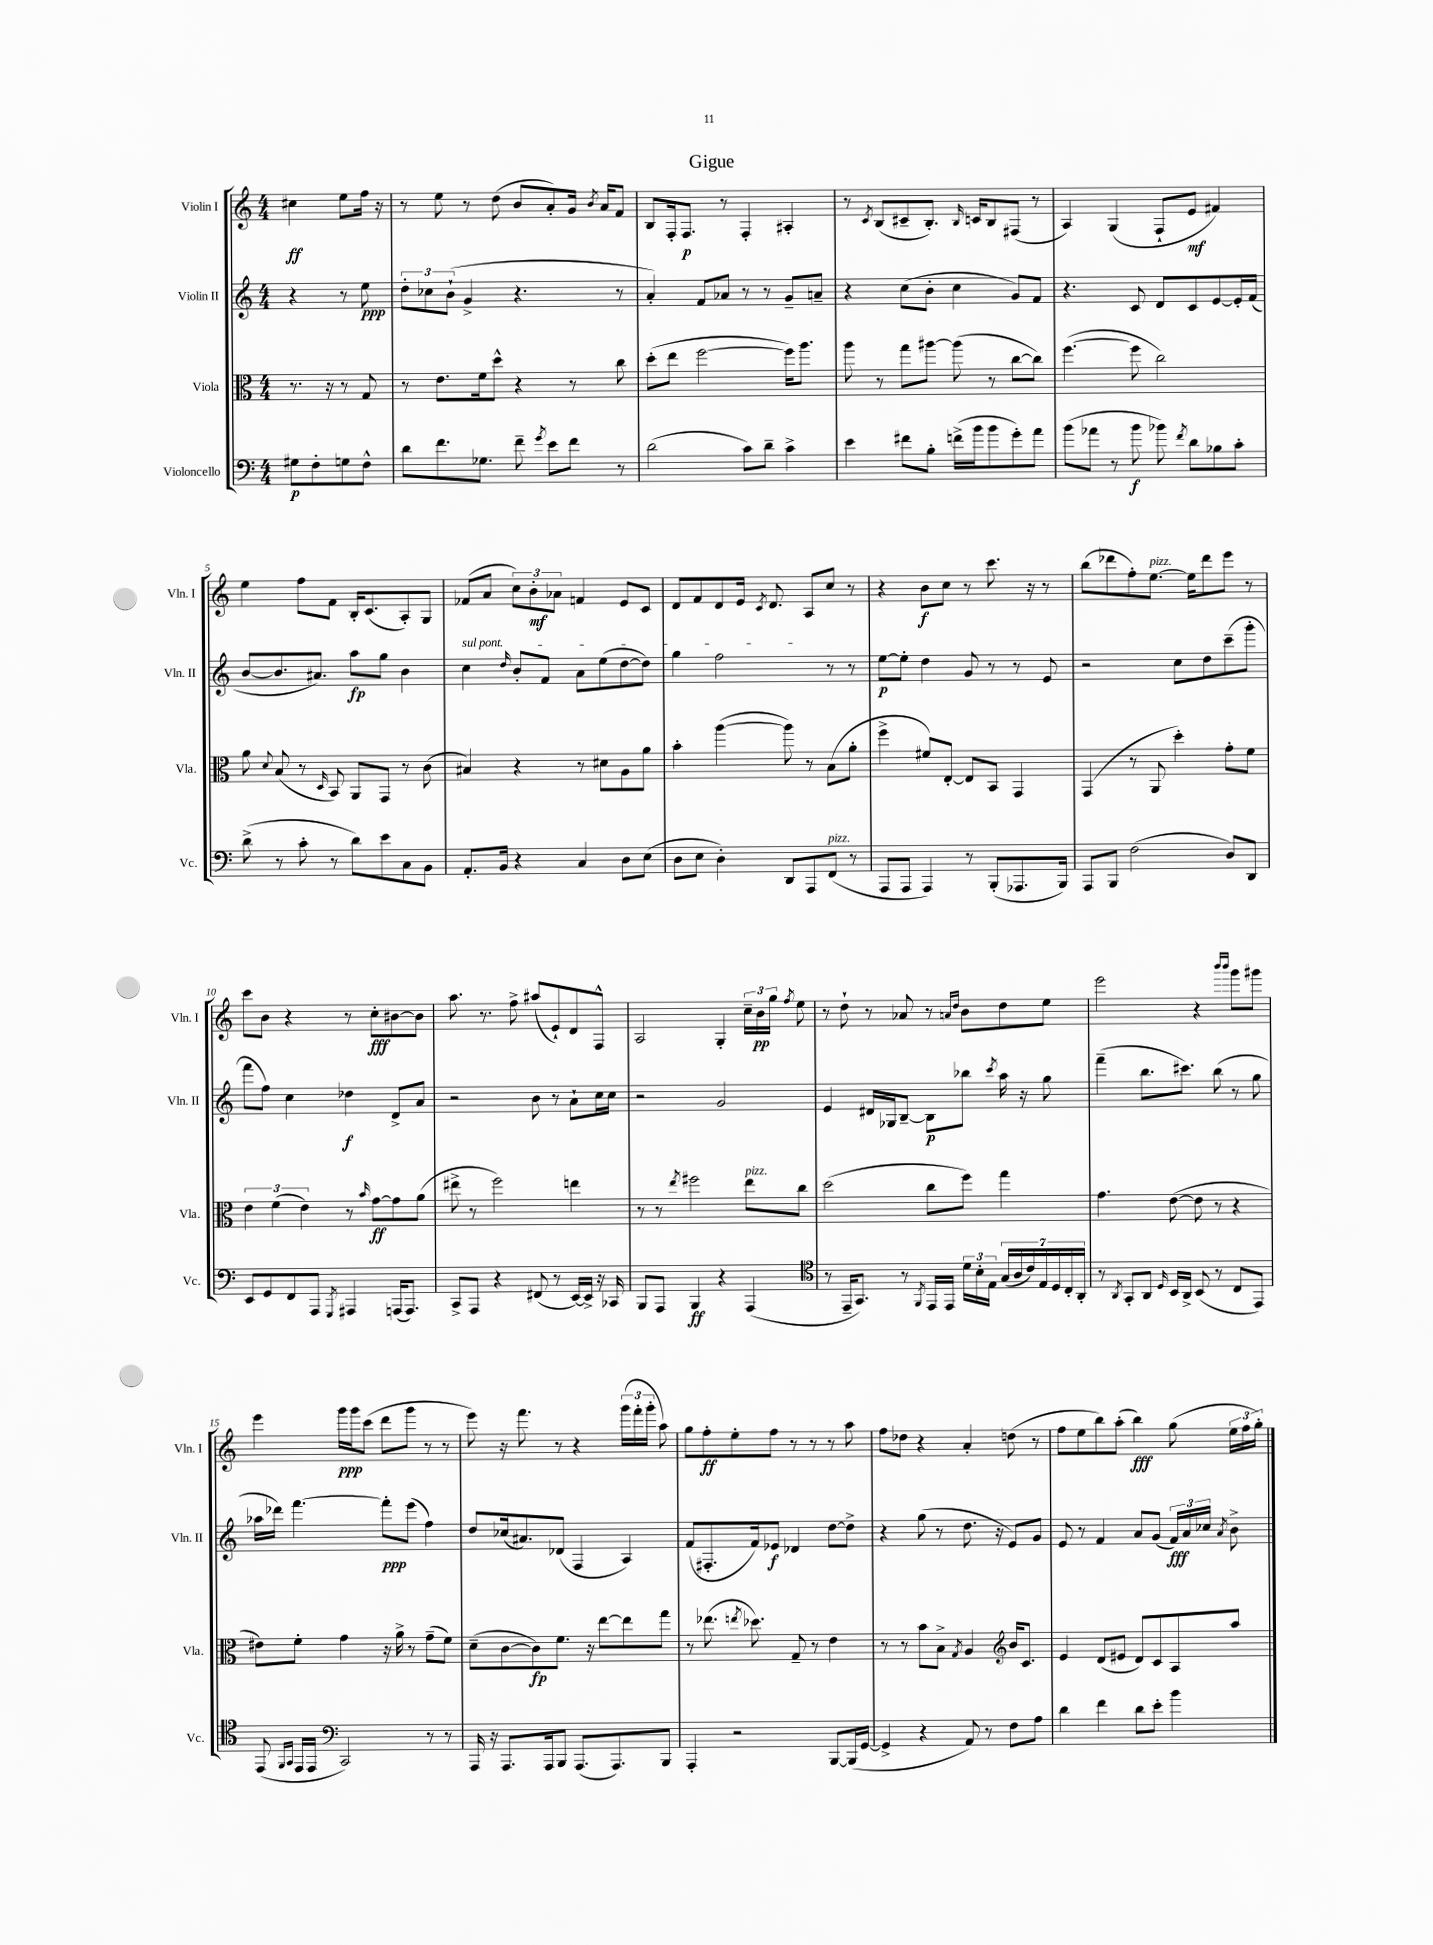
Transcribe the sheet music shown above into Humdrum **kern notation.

**kern	**kern	**kern	**kern
*staff4	*staff3	*staff2	*staff1
*clefF4	*clefC3	*clefG2	*clefG2
*k[]	*k[]	*k[]	*k[]
*M4/4	*M4/4	*M4/4	*M4/4
8G#\L	8.r	4r	4cc#\
8F'\	.	.	.
.	16r	.	.
8G\	8r	8r	8ee\L
8F^^\J	8G/	8ee\	16ff\Jk
.	.	.	16r
=	=	=	=
8d\L	8r	12dd'\L	8r
.	.	12cc-\	.
8.f\	8.e\L	.	8ee\
.	.	(12b`\J	.
.	.	4g^/	8r
8.G-\J	16f\k	.	.
.	8dd^^\J	.	(8dd\
8f~\	4r	4.r	8b/L
8qg/	.	.	.
8e\L	.	.	8a'/)
8f\J	8r	.	16g/Jk
.	.	.	8qb/
.	.	.	16a/LK
8r	8cc\	8r	8f/J
=	=	=	=
(2d\	(8dd'\L	4a'/)	8B/L
.	8ee\J	.	16F'/k
.	.	.	8.F/J
.	[2ff\	8f/L	.
.	.	8a-/J	8r
8c\L)	.	8r	4F'/
8d~\J	.	8r	.
4c^\	16ff\]LK)	8g~/L	4A#'/
.	8.aa\J	.	.
.	.	8a~/J	.
=	=	=	=
4e\	8aa\	4r	8r
.	.	.	8qc/
.	8r	.	(8B/L
8f#\L	8gg\L	(8cc\L	8c#~/
8B'\J	[8aa#\J	8b'\J	8.B'/J)
(16f^\LL	(8aa#\]	4cc\	.
.	.	.	16qqB/
16b\J	.	.	16c/LK
8b\	8r	.	8B/
8g'\)	[8cc\L	8g/L)	(8F#/J
8a\J	8cc\]J)	8f/J	8r
=	=	=	=
(8b\L	([4.ff\	4.r	4A/)
8a-\J	.	.	.
8r	.	.	(4G/
8b\	8ff\]	8c/	.
8b-\)	2cc\)	8d/L	8F`/L
8qf/	.	.	.
8d\L	.	8c/	8e/J
8B-\	.	[8e/	4f#/)
8c'\J	.	16e'/]L	.
.	.	(16f/JJ	.
=	=	=	=
(8d^\	8a\	[8b/L	4ee\
.	8qqd/	.	.
8r	(8B/	8.b/]	.
8c'\	8r	.	8ff\L
.	.	8.a#/J)	.
.	16qqD/	.	.
8r	8BB/)	.	8f\J
8d\L)	8AA/L	8aa\L	16B'/LK
.	.	.	(8.c/
8e\	8GG/J	8gg\J	.
8C\	8r	4b\	8A'/)
8BB\J	(8c\	.	8G/J
=	=	=	=
8.AA'/L	4B#/)	4cc\	(8f-/L
.	.	.	8a/J
16BB/Jk	.	.	.
.	.	16qqdd/	.
4r	4r	8b'/L	12cc\L)
.	.	.	12b'\
.	.	8f/J	.
.	.	.	12a-\J
4C/	8r	8a\L	4f/
.	8d#\L	(8ee\	.
8D\L	8A\	[8dd\	8e/L
(8E\J	8a\J	8dd\]J)	8c/J
=	=	=	=
8D\L	4b'\	4gg\	8d/L
8E\J	.	.	8f/
4D'\)	([4aa\	2ff\	8d/
.	.	.	16e/Jk
.	.	.	8qc/
.	.	.	8.d/
8DD/L	8aa\])	.	.
8AAA/	8r	.	8A/L
(8FF/J	(8B\L	8r	8cc/J
8r	8a'\J	8r	8r
=	=	=	=
8AAA/L	4ff^\	[8ee\L	4r
8AAA/J	.	8ee'\]J	.
4AAA/)	8f#/L)	4dd\	8b\L
.	[8E'/J	.	8cc\J
8r	8E/]L	8g/	8r
(8BBB'/L	8BB/J	8r	8.ccc\
8.AAA-/	4GG/	8r	.
.	.	.	16r
.	.	8e/	8r
16BBB/Jk)	.	.	.
=	=	=	=
8AAA/L	(4GG/	2r	(8bb\L
8BBB/J	.	.	8ddd-\
(2F\	8r	.	8ff'\)
.	8AA/	.	[8.ee\J
.	4dd'\)	8cc\L	.
.	.	.	16ee\]LK
.	.	8dd\	8ddd-\
8D/L)	8g'\L	(8ccc~\	8eee\J
8DD/J	8f\J	8ggg'\J	8r
=	=	=	=
8EE/L	6e\	8fff\L	8ccc\L
8GG/	.	8ff\J)	8b\J
.	(6f\	.	.
8FF/	.	4cc\	4r
.	6e\)	.	.
8AAA/J	.	.	.
8qGGG/	.	.	.
4AAA#/	8r	4dd-\	8r
.	16qqb/	.	.
.	[8g\L	.	8cc'\L
(16AAA/LK	8g\]	8d^/L	[8b#\
8.AAA/J)	.	.	.
.	(8a\J	8a/J	8b#\]J
=	=	=	=
8CC^/L	8ee#^\	2r	8.aa\
8AAA/J	8r	.	.
.	.	.	8.r
4r	2ff\)	.	.
.	.	.	8ff^\
(8FF#/	.	8b\	(8aa#/L
8r	.	8r	8e`/)
[16EE/LL)	4ee\	8a`\L	8d/
16EE^/]JJ	.	.	.
16r	.	16cc\L	8F^^/J
16CC-/	.	16cc\JJ	.
=	=	=	=
8BBB/L	8r	2r	2A/
8AAA/J	8r	.	.
.	8qee/	.	.
4BBB/	2ff#\	.	.
4r	.	2g/	4G'/
(4AAA/	8ee\L	.	24cc~\LL
.	.	.	24b\
.	.	.	24gg\JJ
.	.	.	8qff/
.	8cc\J	.	8ee\
=	=	=	=
*clefC4	*	*	*
8r	(2dd\	4e/	8r
16EE~/LK	.	.	8dd`\
8.GG/J)	.	.	.
.	.	16d#/LL	8r
.	.	16G-/J	.
8r	.	[8B~/J	8a-/
8qFF/	.	.	.
16EE/LL	8cc\L	8B\]L	8r
16EE/JJ	.	.	.
.	.	.	16qqa/LL
.	.	.	16qqdd/JJ
24d\LL	8ff\J)	8bb-\J	8b\L
24B'\	.	.	.
24E\JJ	.	.	.
.	.	8qccc/	.
(28G/LL	4gg\	16aa\	8dd\
28A/	.	.	.
.	.	16r	.
28c/)	.	.	.
28E/	.	.	.
.	.	8gg\	8ee\J
28D/	.	.	.
28C'/	.	.	.
28AA'/JJ	.	.	.
=	=	=	=
8r	4.g\	(4fff~\	2eee\
8qAA/	.	.	.
8GG'/L	.	.	.
8AA/J	.	8.bb\L	.
16qqD/	.	.	.
16BB/LL	([8e\	.	.
16AA^/JJ	.	8.ccc#\J)	.
(8BB/	8e\]	.	4r
8r	8r	(8bb\	.
.	.	.	16qqbbb/LL
.	.	.	16qqbbb/JJ
8C/L	4r	8r	8ggg\L
8EE/J)	.	8gg\	8ggg#\J
=	=	=	=
(8EE/	8e#\L)	16aa-\LL	4eee\
.	.	16ddd-\JJ)	.
16qqFF/LL	.	.	.
16qqGG/JJ	.	.	.
16EE/LL	8f'\J	[4.fff\	.
16EE/JJ	.	.	.
*clefF4	*	*	*
2CC/)	4g\	.	16ggg\LL
.	.	.	16ggg\J
.	.	.	(8ccc\J
.	16r	8fff'\]L	8ddd\L
.	16a^\	.	.
.	8r	(8eee\J	8ggg\J
8r	(8g~\L	4ff\)	8r
8r	8f\J)	.	8r
=	=	=	=
16AAA/	(8d~\L	8dd/L	8eee\)
16r	.	.	.
8.AAA/L	[8c\	(16cc-/k	16r
.	.	8.a#/)	8.fff\
.	8c\])	.	.
16AAA/k	.	.	.
8BBB/J	8.f\J	(8d-/J	8r
(8.AAA/L	.	4F/	4r
.	16r	.	.
.	[8ee\L	.	.
8.AAA/)	.	.	.
.	8ee\]	4A/)	(24ggg\LL
.	.	.	24fff'\
.	.	.	24ggg'\JJ
8BBB/J	8gg\J	.	8aa\)
=	=	=	=
4AAA'/	8r	(8f/L	8gg\L
.	(8.ee-\	8.F#'/	8ff'\
2r	.	.	8ee'\
.	8qee/	.	.
.	8.dd-\)	16f/k)	.
.	.	8e-/J	8ff\J
.	8G~/	4d-/	8r
.	8r	.	8r
[8BBB/L	4e\	[8dd\L	8r
(16BBB/]L	.	8dd^\]J	8aa\
[16GG/JJ	.	.	.
=	=	=	=
4GG^/]	8r	4r	8ff\L
.	8r	.	8dd-\J
4r	8b\L	(8gg\	4r
.	8B^\J	8r	.
.	8qG/	.	.
8AA/)	4A/	8.dd\	4a'/
8r	.	.	.
.	.	16r	.
*	*clefG2	*	*
8F\L	16b/LK	8e/L)	(8dd\
.	8.c/J	.	.
8A\J	.	8g/J	8r
=	=	=	=
4d\	4e/	8e/	8ff\L
.	.	8r	8ee\
4f\	(8d/L	4f/	8bb\)
.	8e#/J	.	(8aa'\J
8d\L	8d/L)	8a/L	4bb\)
8e'\J	8c/	(8g/J	.
4b\	8A/	24f/LL)	(8gg\
.	.	24a/	.
.	.	24cc-/JJ	.
.	.	8qa/	.
.	8aa/J	8b^\	24ee\LL
.	.	.	24ff\
.	.	.	24gg'\JJ)
==	==	==	==
*-	*-	*-	*-
